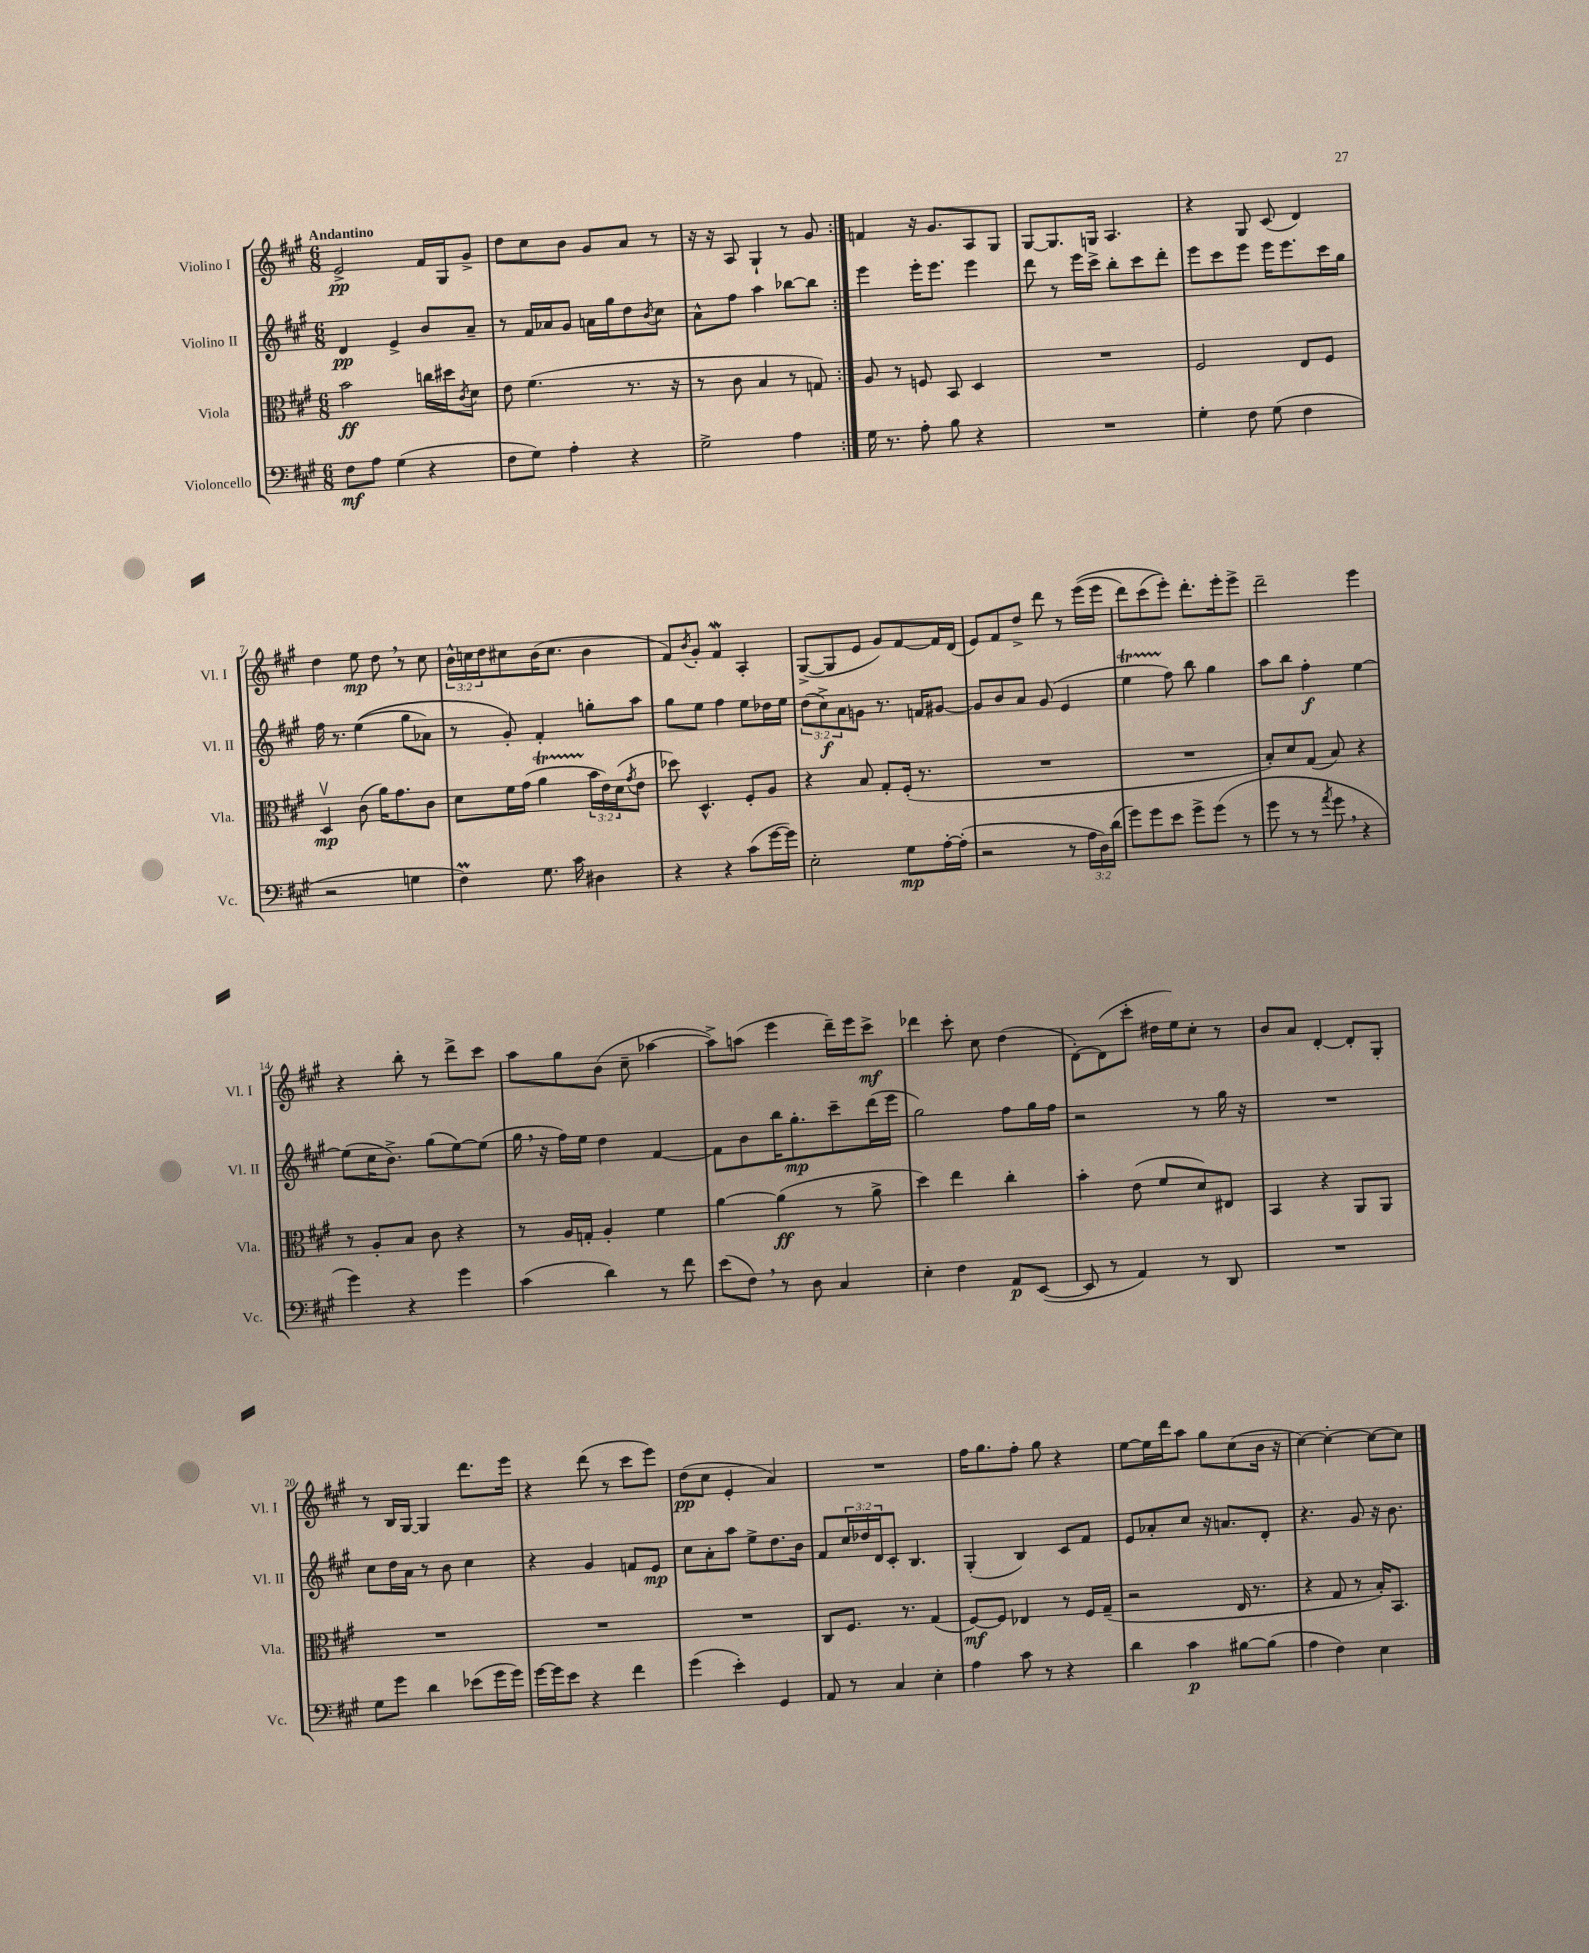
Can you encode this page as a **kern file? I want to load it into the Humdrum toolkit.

**kern	**kern	**kern	**kern
*staff4	*staff3	*staff2	*staff1
*clefF4	*clefC3	*clefG2	*clefG2
*k[f#c#g#]	*k[f#c#g#]	*k[f#c#g#]	*k[f#c#g#]
*M6/8	*M6/8	*M6/8	*M6/8
8F#	2b	4d	2e^
8A	.	.	.
(4G#	.	4e^	.
4r	16cc	8b	16f#
.	16dd#	.	16G#
.	8qc#	.	.
.	8d	8a~	8g#^
=	=	=	=
8F#	8e	8r	8dd
8G#)	(4.f#	16f#	8cc#
.	.	16a-	.
4A'	.	8g#	8b
.	.	16a	8g#
.	.	16gg#	.
4r	8.r	8dd	8a
.	.	8qb	.
.	.	8cc#	8r
.	16r	.	.
=	=	=	=
2G#^	8r	8a^^	16r
.	.	.	16r
.	8c#	8ff#	8A
.	4B	4aa	4G#`
4A	8r	[8bb-	8r
.	8G)	8bb-]	8g#
=:|!	=:|!	=:|!	=:|!
16G#	8A	4eee	4f
8.r	.	.	.
.	8r	.	.
8A'	8F	16eee'	16r
.	.	8.eee	8.g#
8B	8BB	.	.
4r	4D	4eee	8A
.	.	.	8G#
=	=	=	=
2.r	2.r	8ddd	[8G#
.	.	8r	8.G#]
.	.	16eee	.
.	.	16ccc#^	16G
.	.	8bb'	4.A
.	.	8ccc#	.
.	.	8ddd'	.
=	=	=	=
4G#'	2F#	8eee	4r
.	.	8ccc#	.
8F#	.	8eee	8G#
(8G#	.	16eee	(8c#
.	.	8.eee	.
4F#	8E	.	4d)
.	8F#	16ccc#	.
.	.	16gg#	.
=	=	=	=
2r	4Dv	16ff#	4dd
.	.	8.r	.
.	(8c#	&((4ee	8ee
.	16a)	.	8dd
.	8.g#	.	.
4G	.	8gg#	8r
.	8c#	8a-)	8cc#
=	=	=	=
4F#)	8d	8r	24b^^
.	.	.	24cc
.	.	.	24dd
.	16f#	8g#'&)	8cc#
.	(16g#	.	.
8.G#	4a	4f#'	(16b
.	.	.	8.cc#
16c#	.	.	.
4D#	24b	8gg'	4b
.	24e)	.	.
.	(24d	.	.
.	8qg#	.	.
.	8e	8aa	.
=	=	=	=
4r	8dd-)	8gg#	8f#)
.	.	.	8qb
.	4.D^^	8ee	8g#'
4r	.	4ff#	4f#
(8c#	8F#'	8ee	4A'
[16g#	8A	16dd-	.
16g#])	.	16ee	.
=	=	=	=
2E'	4r	(12dd	([8G#^
.	.	12cc#^)	.
.	.	.	8G#]
.	.	12a	.
.	8B	8g	8e
.	8G#'	8.r	8g#)
8G#	(16F#'	.	[8f#
.	8.r	16f	.
[16A'	.	[8g#	16f#]
(16A']	.	.	(16d
=	=	=	=
2r	2.r	8g#]	8e)
.	.	8b	8f#
.	.	8a	8dd^
.	.	(8g#	8ddd
8r	.	4e	8r
24A	.	.	&((16eee
24D)	.	.	.
.	.	.	16eee
(24d	.	.	.
=	=	=	=
8g#)	2.r	4ee	8ddd)
8g#	.	.	(8ccc#
8e	.	8ff#)	8eee')&)
8g#^	.	8bb	8.ddd'
(8g#	.	4gg#	.
.	.	.	16eee'
8r	.	.	8eee^
=	=	=	=
8g#	8B')	8aa	2ddd~
8r	8d	8bb	.
8r	(8G#	4ff#'	.
8qa	.	.	.
8g#	8B)	.	.
4r	4r	[4ee	4eee
=	=	=	=
4g#)	8r	(8ee]	4r
.	8A'	16cc#	.
.	.	8.b^)	.
4r	8B	.	8bb'
.	8c#	(8gg#	8r
4g#	4r	[8ee)	8ddd^
.	.	(8ee]	8ccc#
=	=	=	=
(4c#	8r	16gg#	8aa
.	.	16r	.
.	16A	16ff#)	8gg#
.	16G'	16ee	.
4d)	4A'	4dd	(8b
.	.	.	8cc#~
8r	4f#	[4f#	[4aa-
8f#	.	.	.
=	=	=	=
(8e	[4a	8f#]	8aa-^])
8F#)	.	8b	(8aa
8r	(4a]	16bb	4eee
.	.	8.gg#'	.
8D	.	.	.
4C#	8r	8ccc#~	16ddd~)
.	.	.	16eee
.	8a^	(16ddd	8ccc#^
.	.	16eee	.
=	=	=	=
4E'	4dd)	2gg#)	4ddd-
4F#	4ee	.	8ccc#'
.	.	.	8cc#
8AA	4cc#'	8ff#	(4dd
([8EE	.	16gg#	.
.	.	16ff#	.
=	=	=	=
8EE]	4b'	2r	[8d')
8r	.	.	(8d]
4AA)	(8e	.	8ccc#'
.	8f#	.	16dd#
.	.	.	16ee)
8r	8d)	8r	8cc#'
8DD	8E#	16gg#	8r
.	.	16r	.
=	=	=	=
2.r	4BB	2.r	8b
.	.	.	8a
.	4r	.	[4d'
.	8AA	.	8d']
.	8AA	.	8G#'
=	=	=	=
8G#	2.r	8cc#	8r
8g#	.	16dd	16B
.	.	16a	[16G#
4d	.	8r	4G#]
.	.	8b	.
(8e-	.	4cc#	8.ddd
16g#	.	.	.
16g#)	.	.	16eee
=	=	=	=
[16g#	2.r	4r	4r
16g#]	.	.	.
8e	.	.	.
4r	.	4g#	(8ddd
.	.	.	8r
4f#	.	8f	8ccc#
.	.	8e	8eee)
=	=	=	=
(4g#	2.r	8cc#	(8dd
.	.	8a'	8cc#
4e')	.	8aa	4e'
.	.	8ee^	.
4GG#	.	8.dd	4a)
.	.	16b	.
=	=	=	=
8AA	8C#	8f#	2.r
8r	8.F#	24cc#	.
.	.	24dd-	.
.	.	24d	.
4C#	.	8c#'	.
.	8.r	.	.
.	.	4.B	.
4E'	(4G#	.	.
=	=	=	=
4A	[8F#)	(4G#'	16ff#
.	.	.	8.gg#
.	8F#]	.	.
8c#	4E-	4B)	8ff#'
8r	.	.	8gg#
4r	8r	8c#	4r
.	16F#	8f#	.
.	(16G#~	.	.
=	=	=	=
4d	2r	8e	[8ee
.	.	8a-'	16ee]
.	.	.	16ddd
4c#	.	8cc#	8aa
.	.	16r	8gg#
.	.	8.a	.
[8B#	16E	.	(8cc#
.	8.r	.	.
(8B#]	.	8d'	16b
.	.	.	16r
=	=	=	=
4A	4r	4.r	[4cc#)
4F#)	8G#	.	4cc#'_
.	8r	8g#	.
4E	16B')	16r	8cc#_
.	8.BB	8.b	.
.	.	.	8cc#]
==	==	==	==
*-	*-	*-	*-
